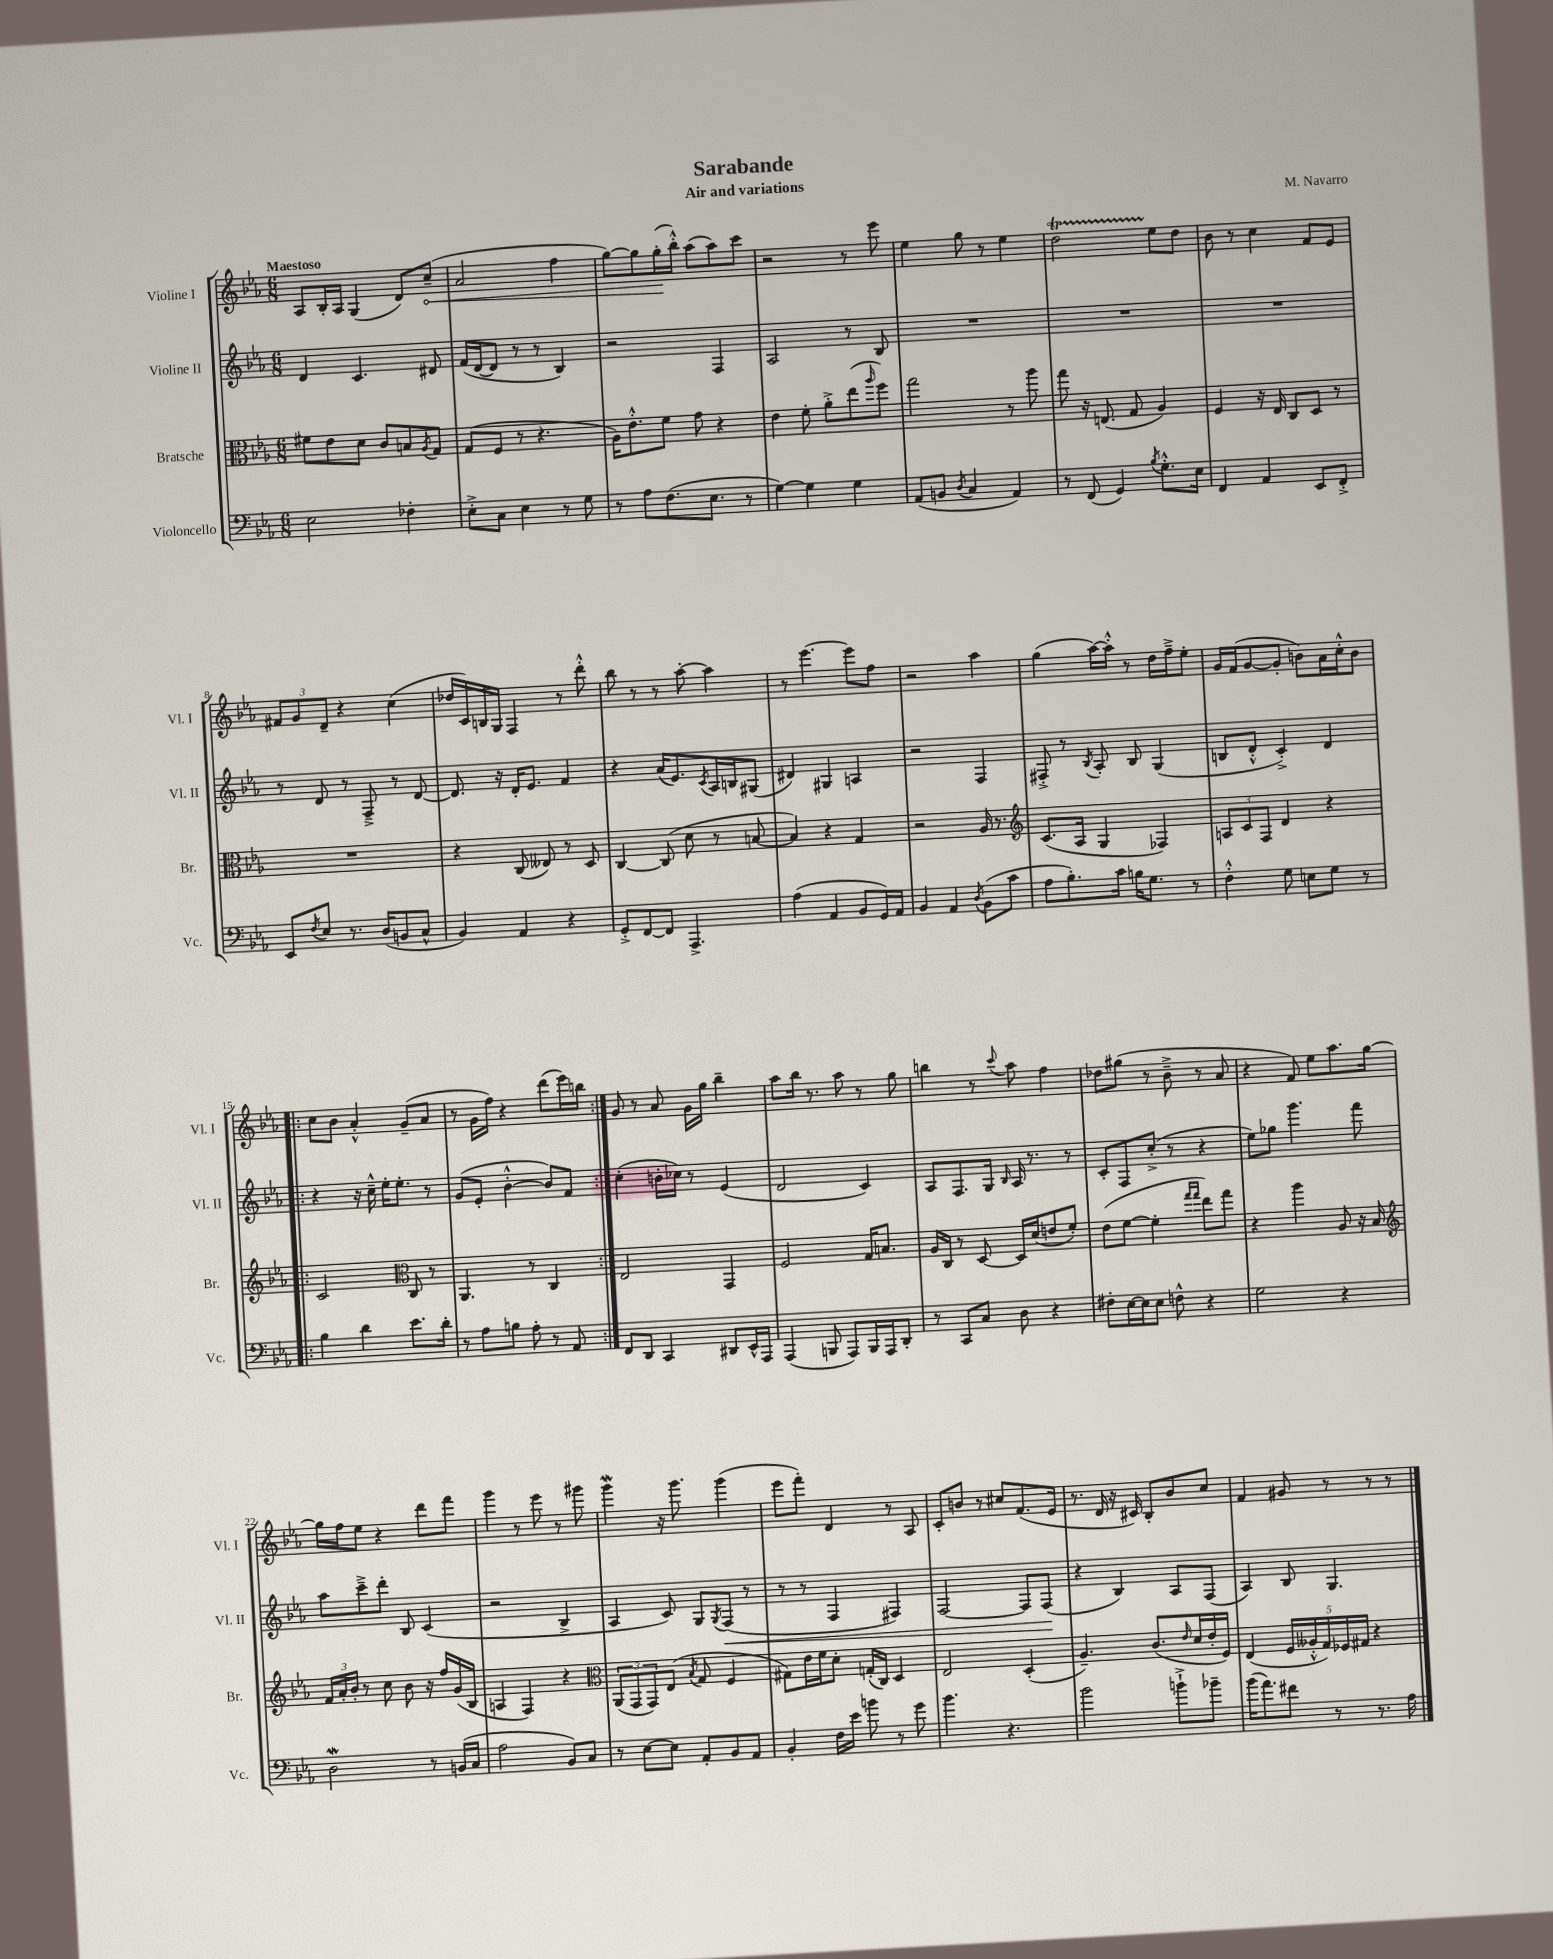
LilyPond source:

\header { title = "Sarabande" composer = "M. Navarro" subtitle = "Air and variations" }
<<
\new StaffGroup <<
\new Staff = "s0" \with { instrumentName = "Violine I" shortInstrumentName = "Vl. I" } {
    \clef treble \key ees \major \numericTimeSignature \time 6/8 \tempo "Maestoso"
    aes8 bes16-. aes16 g4( d'8) \once \override Hairpin.circled-tip = ##t c''8--\<( |
    aes'2 f''4 |
    g''8~) g''8 g''16-.\!( bes''16-.-^) aes''8( aes''8) c'''8 |
    r2 r8 ees'''8 |
    ees''4 g''8 r8 ees''4 |
    d''2\startTrillSpan ees''8\stopTrillSpan d''8 |
    bes'8 r8 c''4 f'8 ees'8 |
    \tuplet 3/2 { fis'8 g'8 d'8-- } r4 c''4( |
    des''16 c'16) b16 g16 f4 r8 d'''8-.-^ |
    bes''8 r8 r8 aes''8~-. aes''4 |
    r8 ees'''4.~ ees'''8 f''8 |
    r2 aes''4 |
    g''4( aes''16~) aes''16-.-^ r8 d''16 f''16---> ees''8-. |
    g'16 f'16( g'8~ g'8-. b'8) aes'16 c''16-.-^ b'8 |
    \repeat volta 2 { c''8 bes'8 aes'4-.-^ g'8--( aes'8 |
    r8 g'16 f''16) r4 d'''8( ees'''16) b''16 | }
    g'8 r8 aes'8 g'16 g''16 bes''4-- |
    aes''8 bes''16 r8. aes''8 r8 g''8 |
    b''4 r8 \appoggiatura { c'''8 } aes''8 f''4 |
    des''8 gis''8( r8 bes'8---> r8 aes'8 |
    r4 f'8) ees''8 aes''8. g''16~ |
    g''16 f''16 ees''8 r4 d'''8 f'''8 |
    g'''4 r8 ees'''8 r8 gis'''8 |
    g'''4\mordent r16 g'''8. g'''4( |
    ees'''8 f'''8-.) d'4 r8 aes8 |
    c'8-. b'8 r8 cis''8 f'8.( ees'16 |
    r8. d'16 r16 cis'16) bes8-. bes'8 c''8 |
    f'4 gis'8 r8 r8 r8 \bar "|." |
}
\new Staff = "s1" \with { instrumentName = "Violine II" shortInstrumentName = "Vl. II" } {
    \clef treble \key ees \major \numericTimeSignature \time 6/8
    d'4 c'4. dis'8 |
    f'16( d'16~ d'8 r8 r8 bes4) |
    r2 f4 |
    aes2 r8 bes8 |
    R2. |
    R2. |
    R2. |
    r8 d'8 r8 f8---> r8 d'8~ |
    d'8. r16 d'16-. ees'8. f'4 |
    r4 aes'16( ees'8.) \acciaccatura { c'8 } aes16 b16 gis8( |
    dis'4) gis4 a4 |
    r2 f4 |
    fis8-.-> r8 \acciaccatura { bes8 } aes8-. bes8 g4( |
    b8 d'8-.-^ c'4-.->) d'4 |
    \repeat volta 2 { r4 r16 c''16---^ ees''16-. ees''8.-. r8 |
    g'8( ees'8-. bes'4~-.-^ bes'8) f'8 | }
    c''4-.( b'16-. ces''16) r8 ees'4( |
    d'2 c'4) |
    aes8 f8. g16 \grace { bes16 } aes16 r8. r8 |
    c'8-. f8 c''8-.->( r8 r4 |
    ees''8) ges''8 g'''4. f'''8 |
    aes''8 c'''8---> d'''8-. bes8 c'4( |
    r2 bes4-> |
    aes4 c'8) g8 \acciaccatura { g8 } f8\<( r8 |
    r8 r8 f4 fis4) |
    f2~ f8 f8\!( |
    r4 bes4) aes8 f8( |
    aes4) bes8 g4. \bar "|." |
}
\new Staff = "s2" \with { instrumentName = "Bratsche" shortInstrumentName = "Br." } {
    \clef alto \key ees \major \numericTimeSignature \time 6/8
    fis'8 ees'8 d'8 c'8 b8 \acciaccatura { aes8 } g8 |
    g8( f8 r8 r4. |
    aes16) ees'8.-.-^ f'8 g'8 r4 |
    ees'4 f'8-. aes'8-.-> ees''8( \grace { aes''16 } f''8) |
    g''2 r8 aes''8 |
    g''8 r16 e8.( g8 aes4) |
    f4 r16 ees16 c8 d8 r8 |
    R2. |
    r4 c8( eeses8) r8 d8 |
    c4~ c8( d'8 r8 b8~ |
    b4) r4 g4 |
    r2 aes16 r8. |
    \clef treble c'8.( aes16 g4 fes4) |
    \tuplet 3/2 { a8 c'8 f8 } d'4 r4 |
    \repeat volta 2 { c'2 \clef alto c8 r8 |
    aes,4. r8 c4 | }
    ees2 g,4 |
    f2 g16 b8. |
    aes16 c16 r8 d8~ d16 d'16( e'8 f'8-.) |
    ees'8( f'8~ f'4-. \grace { g''16 g''16 } ees''8) g''8 |
    r4 aes''4 aes8 r16 bes16 |
    \clef treble \tuplet 3/2 { f'16 aes'16-. bes'16-. } r8 c''8 bes'8 r16 f''16 g'16( bes16 |
    a4 f4) r4 |
    \clef alto \tuplet 3/2 { aes,8( g,8 g,8) } ees8( \acciaccatura { bes8 } g8 f4 |
    gis8) ees'16 f'16 d'8-. g16-.( c16) d4 |
    ees2 d4-.( |
    aes4.--) c'8.( \grace { ees'16 } d'16 ees'16-. f16) |
    ees4( \tuplet 5/4 { f16 aeses16-.-^ g16) fes16 gis16 } r4 \bar "|." |
}
\new Staff = "s3" \with { instrumentName = "Violoncello" shortInstrumentName = "Vc." } {
    \clef bass \key ees \major \numericTimeSignature \time 6/8
    ees2 fes4-. |
    ees8-.-> c8 ees4 r8 g8 |
    r8 aes8 f8.( ees8. r8 |
    g4~) g4 g4 |
    aes,8( b,8 \acciaccatura { d8 } c4 aes,4) |
    r8 f,8( g,4) \acciaccatura { bes8 } g8.-.-^ ees16 |
    f,4 aes,4 ees,8 f,8-.-> |
    ees,8 \acciaccatura { f8 } ees8 r8. d16( b,8 c8-^ |
    bes,4) aes,4 r4 |
    g,8-.-> f,8~ f,8 aes,,4.-> |
    aes4( aes,4 bes,8 g,16) aes,16 |
    bes,4 aes,4 \acciaccatura { d8 } bes,8( c'8 |
    aes8 bes8.-.) c'16 b16 g8. r8 |
    f4-.-^ g8 e8 g8 r8 |
    \repeat volta 2 { bes4 d'4 ees'8. d'16-. |
    r8 aes8 b8 aes8-. r8 aes,8 | }
    f,8 d,8 c,4 dis,8 ees,16-^ aes,,16 |
    aes,,4( b,,8 aes,,8) b,,16 aes,,16 d,8-. |
    r8 c,8 c8 d8 r4 |
    fis8-. ees16~ ees16 ees8 f8-^ r4 |
    g2 r4 |
    d2\mordent r8 b,16( c16 |
    aes2 bes,8) c8 |
    r8 ees8~ ees8 aes,8-. bes,8 aes,8 |
    bes,4-. f16 ees'16 b'8 r8 g'8 |
    bes'4. r4. |
    bes'2 b'8-!-> bes'8-- |
    bes'16( aes'8.) fis'8 r8 r8. aes16 \bar "|." |
}
>>
>>
